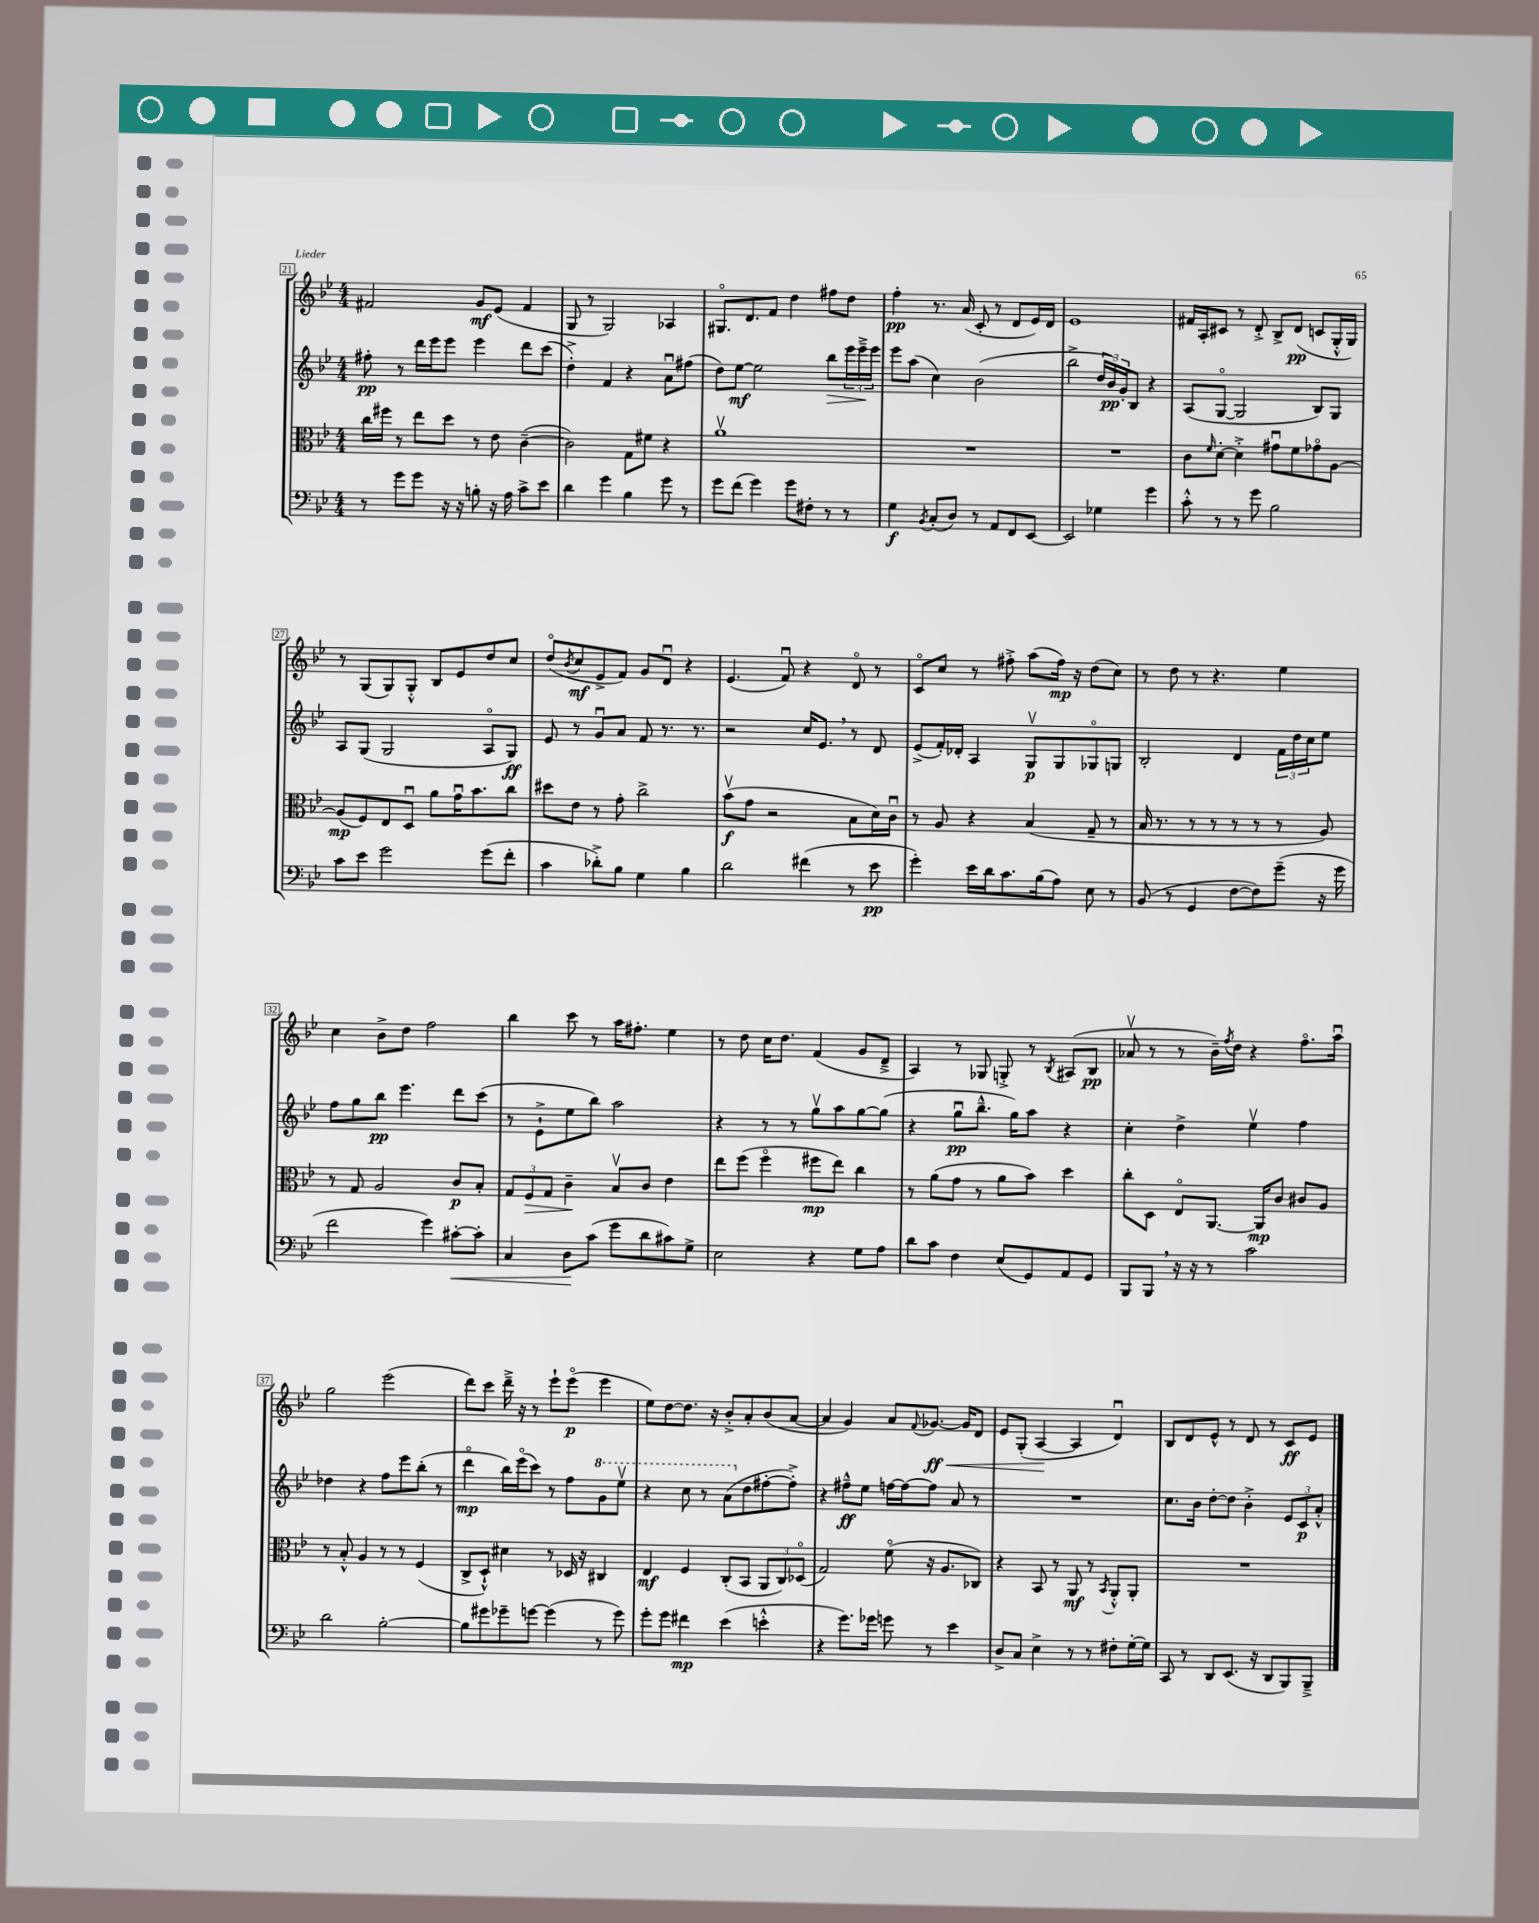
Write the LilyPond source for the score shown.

<<
\new StaffGroup <<
\new Staff = "s0" {
    \clef treble \key bes \major \numericTimeSignature \time 4/4
    fis'2 g'8\mf ees'8( fis'4 |
    g8 r8 g2) aes4 |
    gis8.\flageolet d'8. f'8 d''4 fis''8 d''8 |
    f''4-.\pp r8. a'16( c'8-. r8 d'8 ees'16) d'16 |
    ees'1 |
    fis'16 a16-. cis'8 r8 d'8-.-> bes8-> d'8\pp( c'8 g16-.-^ g16) |
    r8 g8( g8) g8-.-^ bes8 ees'8 d''8 c''8 |
    d''8\flageolet( \acciaccatura { bes'8 } c''8\mf ees'8-> f'8) g'8 d'8\downbow r4 |
    ees'4.( f'8\downbow) r4 d'8\flageolet r8 |
    c'8\flageolet c''8 r8 fis''8-.-> a''8( fis''16\mp) r16 d''8( c''8) |
    r8 d''8 r8 r4. ees''4 |
    c''4 bes'8-> d''8 f''2 |
    bes''4 c'''8 r8 a''16 fis''8.-. ees''4 |
    r8 d''8 c''16 d''8. f'4( g'8 d'8---> |
    a4) r8 ges8 g8-.-> r8 \acciaccatura { bes8 } ais8( bes8\pp |
    aes'8\upbow r8 r8 bes'16--) \acciaccatura { f''8 } d''16 r4 f''8.\flageolet a''16\downbow |
    g''2 ees'''2( |
    d'''8) c'''8 d'''16---> r16 r8 ees'''8-! ees'''8\flageolet\p( ees'''4 |
    ees''8) d''8~ d''8. r16 bes'8-.-> a'8-. bes'8( a'8~ |
    a'4 g'4) a'8 \appoggiatura { f'8 } ges'8.~\ff\< ges'16 d'8 |
    ees'8 g8-.( a4~\! a4 d'4\downbow) |
    bes8 d'8 ees'8-^ r8 d'8 r8 c'8\ff ees'8 \bar "|." |
}
\new Staff = "s1" {
    \clef treble \key bes \major \numericTimeSignature \time 4/4
    fis''8-.\pp r8 d'''16 ees'''16 ees'''8 ees'''4 d'''8 c'''8( |
    d''4-.->) f'4 r4 a'8\downbow fis''8( |
    d''8) ees''8~\mf ees''2 bes''8\> \tuplet 3/2 { ees'''16 ees'''16--->\! ees'''16 } |
    ees'''8 a''8( c''4) bes'2( |
    bes''2-> \tuplet 3/2 { d''16 bes'16\pp) g'16-. } bes8 r4 |
    a8( g8~\flageolet g2 bes8) g8 |
    a8 g8( g2 a8\flageolet g8\ff) |
    ees'8 r8 g'8\downbow a'8 f'8 r8. r8. |
    r2 c''16 ees'8. \breathe r8 d'8 |
    ees'8->( f'16-.) des'16-. a4 g8\upbow\p g8 ges8\flageolet g8 |
    bes2-. d'4 \tuplet 3/2 { f'16 d''16 c''16 } ees''8 |
    f''8 g''8 bes''8\pp ees'''4. d'''8 c'''8( |
    r8 ees'8-!-> ees''8 bes''8) a''2 |
    r4 r8 r8 g''8\upbow a''8 g''8~ g''8( |
    r4 g''8\downbow\pp bes''8.---^ g''16) a''8 r4 |
    c''4-. d''4-> ees''4\upbow f''4 |
    des''4 r4 f''8 ees'''8 bes''8-.( r8 |
    d'''4\flageolet\mp bes''16) ees'''16\flageolet( c'''8) r8 f''8 \ottava #1 g''8 ees'''8\upbow |
    r4 c'''8 r8 a''8( \ottava #0 d''8 fis''8~-. fis''8-.->) |
    r4 fis''8---^\ff ees''8 f''16~ f''16~ f''8 a'8 r8 |
    R1 |
    c''8. bes'16 d''8~-. d''8 bes'4-.-> \tuplet 3/2 { ees'8 c'8\p a'8-.-^ } \bar "|." |
}
\new Staff = "s2" {
    \clef alto \key bes \major \numericTimeSignature \time 4/4
    c''16 fis''16 r8 ees''8 d''8 r8 ees'8 c'4~--( |
    c'2) g8 fis'8 r4 |
    a'1\upbow |
    R1 |
    R1 |
    c'8 \grace { f'16 } d'8~-. d'4-.-> gis'8\downbow f'8 ges'8\flageolet a8~ |
    a8\mp( f8) ees8 d8\downbow a'8 g'16\downbow bes'8. c''8 |
    dis''8 ees'8 r8 g'8-. c''2-> |
    bes'8\upbow\f( g'8 r2 bes8 d'16) c'16\downbow |
    r8 a8 r4 bes4( g8-- r8 |
    bes16 r8. r8 r8 r8 r8 r8 a8) |
    r8 g8 a2 c'8\p bes8-. |
    \tuplet 3/2 { g8 f8\> g8 } c'4--\! bes8\upbow c'8 ees'4 |
    ees''8 f''8( f''4\flageolet fis''8\mp ees''8) c''4 |
    r8 a'8( g'8 r8 a'8 bes'8) d''4 |
    c''8-. d8 ees8\flageolet a,8.~ a,16\mp c'8 cis'8 a8 |
    r8 bes8-.-^ a4 r8 r8 f4( |
    c8-> d8-!-^) dis'4 r8 des16 r16 cis4 |
    ees4\mf f4 c8-.( bes,8 \tuplet 3/2 { a,8 c8) des8\flageolet( } |
    g2) f'8\flageolet( r16 a8. ces8) |
    r4 bes,8 r8 a,8\mf r8 \acciaccatura { bes,8 } a,8-.-^ a,8-. |
    R1 \bar "|." |
}
\new Staff = "s3" {
    \clef bass \key bes \major \numericTimeSignature \time 4/4
    r8 g'8 g'8 r16 r16 b8-. r16 a16 c'8-> ees'8 |
    d'4 g'4 bes4 g'8 r8 |
    g'8 f'8( g'4) g'8 fis8-. r8 r8 |
    g4\f \acciaccatura { bes,8 } c8-.( d8) r8 a,8 f,8 ees,8~ |
    ees,2 ges4 g'4 |
    c'8-.-^ r8 r8 g'8 bes2 |
    c'8 ees'8 g'2 g'8( f'8-. |
    c'4 des'8-.->) bes8 g4 bes4 |
    d'2 fis'4( r8 ees'8\pp |
    g'4-.) ees'16 d'16 c'8. bes16( a8) ees8 r8 |
    bes,8( r8 g,4 f8~ f8) g'8--( r16 g'16 |
    f'2 g'4) cis'8~-.\< cis'8-. |
    c4 d8\! c'8( g'8 d'8 cis'8) g8-> |
    ees2 r4 g8 a8 |
    d'8 c'8 f4 ees8( g,8) a,8 g,8 |
    bes,,8 bes,,8 \breathe r16 r16 r8 c'2 |
    d'2 bes2~-. |
    bes8 gis'8 ges'8-- g'8~ g'4( r8 g'8) |
    g'8-. g'8 fis'4\mp ees'4( e'4-.-^ |
    r4 g'8.) ges'16 g'8 r8 ees'4 |
    d8-> c8 ees4-> r8 r8 fis8-. g16~-. g16 |
    c,8 r8 d,8 ees,8.( r16 d,8 bes,,8) bes,,8---> \bar "|." |
}
>>
>>
\layout { \context { \Score currentBarNumber = #21 \override BarNumber.stencil = #(make-stencil-boxer 0.1 0.3 ly:text-interface::print) } }
